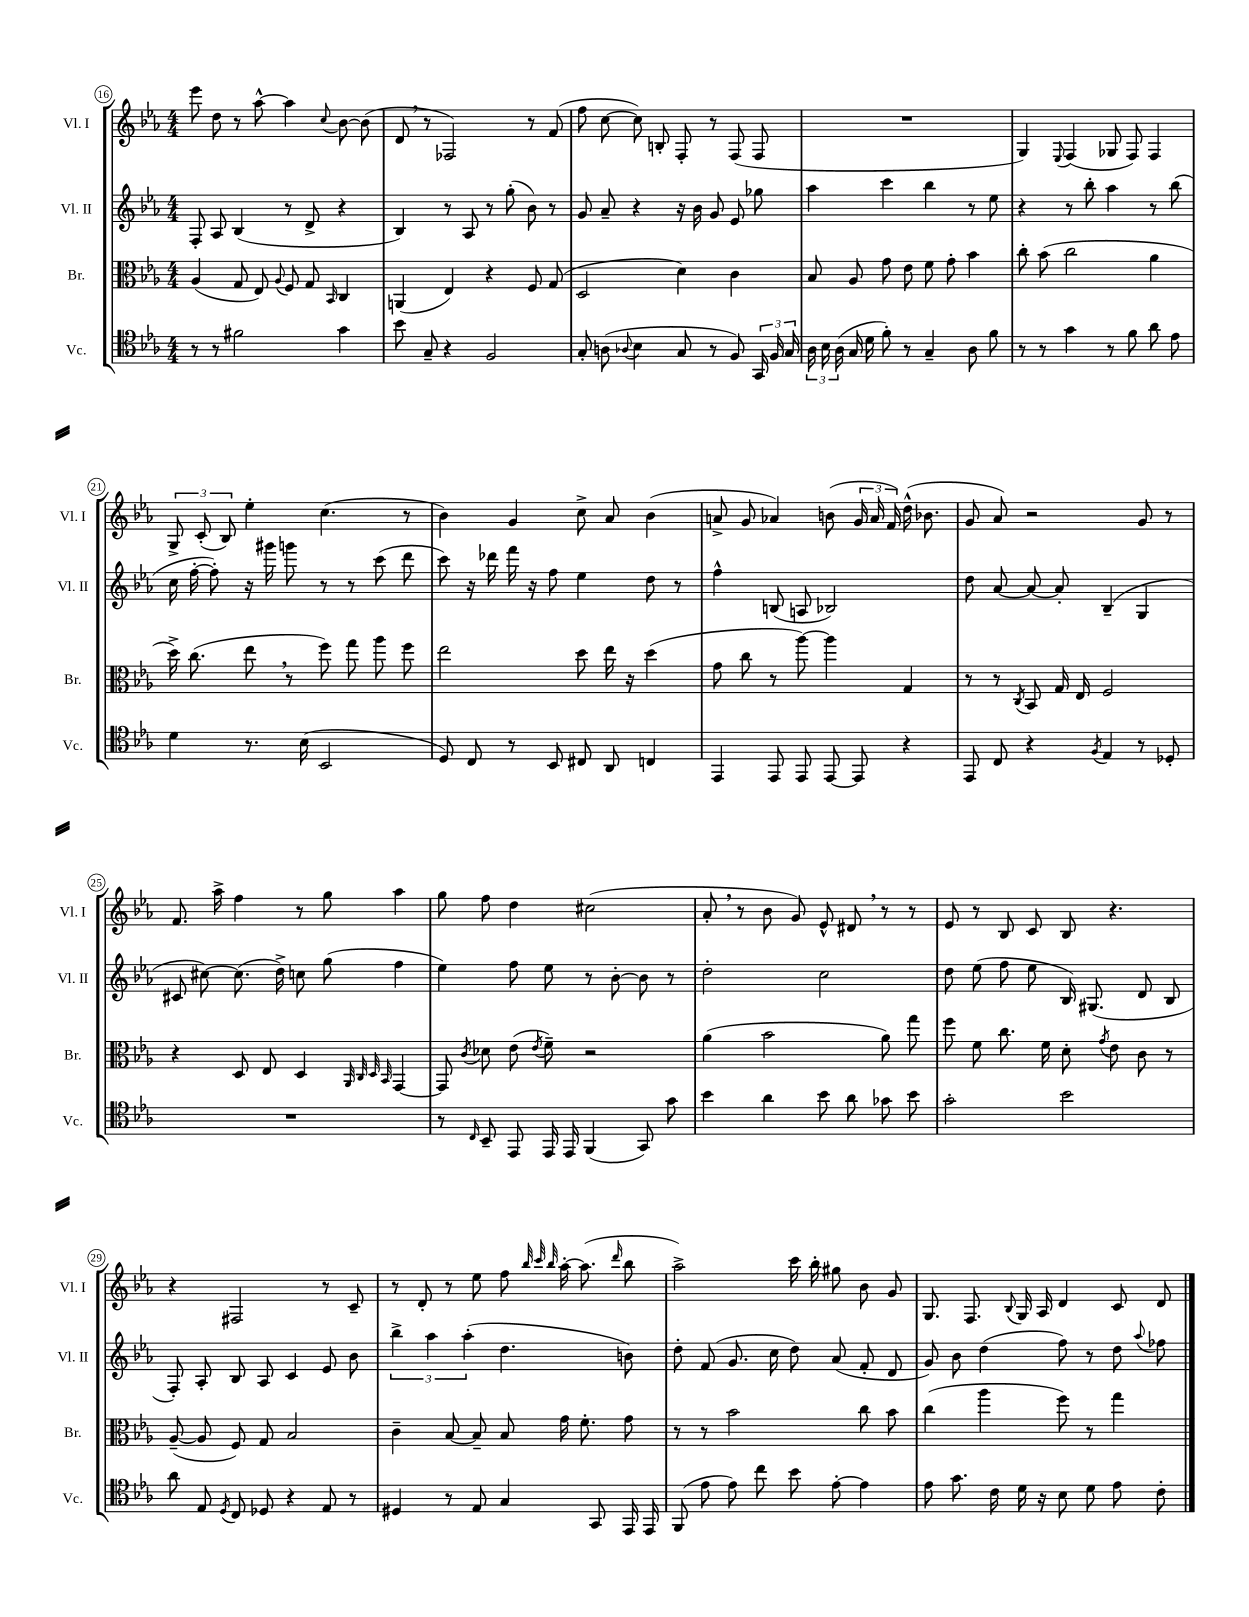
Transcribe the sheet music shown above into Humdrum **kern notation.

**kern	**kern	**kern	**kern
*part4	*part3	*part2	*part1
*staff4	*staff3	*staff2	*staff1
*I"Vc.	*I"Br.	*I"Vl. II	*I"Vl. I
*I'Vc.	*I'Br.	*I'Vl. II	*I'Vl. I
*clefC4	*clefC3	*clefG2	*clefG2
*k[b-e-a-]	*k[b-e-a-]	*k[b-e-a-]	*k[b-e-a-]
*M4/4	*M4/4	*M4/4	*M4/4
=16	=16	=16	=16
8r	(4A-/	8F'/	8eee-\
8r	.	8A-/	8dd\
2f#X\	8G/	(4B-/	8r
.	8E-/)	.	[8aa-^^\
.	8qqA-/	.	.
.	8F/	8r	4aa-\]
.	8G/	8d^/	.
.	16qqBB-/	.	8qqcc/
4g\	4C/	4r	[8b-\
.	.	.	(8b-\]
=17	=17	=17	=17
8b-\	(4AAn/	4B-/)	8d,/
8G~/	.	.	8r
4r	4E-/)	8r	2F-X/)
.	.	8A-/	.
2F/	4r	8r	.
.	.	(8gg'\	.
.	8F/	8b-\)	8r
.	(8G/	8r	(8f/
=18	=18	=18	=18
8G'/	2D/	8g/	8ff\
(8An\	.	8a-~/	[8cc\
8qqA-X/	.	.	.
4B-\	.	4r	8cc\])
.	.	.	8Bn'/
8G/	4d\)	16r	8F'/
.	.	16b-\	.
8r	.	8g/	8r
8F/)	4c\	8e-/	(8F/
24GG/	.	8gg-X\	8F/
24F/	.	.	.
24G/	.	.	.
=19	=19	=19	=19
24A-\	8B-/	4aa-\	1r
24B-\	.	.	.
(24A-\	.	.	.
16G/	8A-/	.	.
16d\	.	.	.
8f'\)	8g\	4ccc\	.
8r	8e-\	.	.
4G~/	8f\	4bb-\	.
.	8g'\	.	.
8A-\	4b-\	8r	.
8f\	.	8ee-\	.
=20	=20	=20	=20
8r	8cc'\	4r	4G/)
8r	(8b-\	.	.
.	.	.	8qqE-/
4g\	2cc\	8r	(4F/
.	.	8bb-'\	.
8r	.	4aa-\	8G-X/
8f\	.	.	8F/)
8a-\	4a-\	8r	4F/
8e-\	.	(8bb-\	.
!!LO:LB:g=z
=21	=21	=21	=21
4d\	16dd^\)	16cc\	12G^/
.	(8.cc\	[16ff'\	.
.	.	.	(12c'/
.	.	8ff'\])	.
.	.	.	12B-/)
8.r	8ee-,\	16r	4ee-'\
.	.	16ggg#X\	.
.	8r	8gggn\	.
(16B-\	.	.	.
2BB-/	8ff\)	8r	(4.cc\
.	8gg\	8r	.
.	8aa-\	(8ccc\	.
.	8ff\	8ddd\	8r
=22	=22	=22	=22
8D/)	2ee-\	8ccc\)	4b-\)
8C/	.	16r	.
.	.	16ddd-X\	.
8r	.	16fff\	4g/
.	.	16r	.
8BB-/	.	8ff\	.
8C#X/	8dd\	4ee-\	8cc^\
8AA-/	16ee-\	.	8a-/
.	16r	.	.
4Cn/	(4dd\	8dd\	(4b-\
.	.	8r	.
=23	=23	=23	=23
4EE-/	8g\	4ff^^\	8an^/
.	8cc\	.	8g/
8EE-/	8r	(8Bn/	4a-X/)
8EE-/	[8aa-\)	8An/	.
[8EE-/	4aa-\]	2B-X/)	(8bn\
8EE-/]	.	.	24g/
.	.	.	24a-/
.	.	.	24f/)
4r	4G/	.	(16dd^^\
.	.	.	8.b-X\
=24	=24	=24	=24
8EE-/	8r	8dd\	8g/
8C/	8r	[8a-/	8a-/)
.	8qC/	.	.
4r	8BB-/	8a-/_	2r
.	16G/	8a-'/]	.
.	16E-/	.	.
8qF/	.	.	.
4E-/	2F/	(4B-~/	.
8r	.	4G/	8g/
8D-X'/	.	.	8r
!!LO:LB:g=z
=25	=25	=25	=25
1r	4r	8c#X/	8.f/
.	.	[8cc#X\)	.
.	.	.	16aa-^\
.	8D/	(8.cc#\]	4ff\
.	8E-/	.	.
.	.	16dd^\)	.
.	4D/	8ccn\	8r
.	.	(8gg\	8gg\
.	32qqAA-/	.	.
.	32qqC/	.	.
.	32qqD/	.	.
.	32qqBB-/	.	.
.	[4GG/	4ff\	4aa-\
=26	=26	=26	=26
8r	8GG/]	4ee-\)	8gg\
16qqC/	8qc/	.	.
8BB-~/	8d-X\	.	8ff\
8EE-/	(8e-\	8ff\	4dd\
.	8qe-/	.	.
16EE-/	8f~\)	8ee-\	.
16EE-/	.	.	.
(4FF/	2r	8r	(2cc#X\
.	.	[8b-'\	.
8GG/)	.	8b-\]	.
8g\	.	8r	.
=27	=27	=27	=27
4b-\	(4a-\	2dd'\	8a-',/
.	.	.	8r
4a-\	2b-\	.	8b-\
.	.	.	8g/)
8b-\	.	2cc\	8e-^^/
8a-\	.	.	8d#X,/
8g-X\	8a-\)	.	8r
8b-\	8gg\	.	8r
=28	=28	=28	=28
2g'\	8ff\	8dd\	8e-/
.	8f\	(8ee-\	8r
.	8.cc\	8ff\	8B-/
.	.	8ee-\	8c/
.	16f\	.	.
2b-\	8d'\	16B-/)	8B-/
.	.	(8.G#X/	.
.	8qg/	.	.
.	8e-\	.	4.r
.	8c\	8d/	.
.	8r	8B-/	.
!!LO:LB:g=z
=29	=29	=29	=29
8a-\	([8A-~/	8F'/)	4r
8E-/	8A-/]	8A-'/	.
8qD/	.	.	.
8C/	8F/)	8B-/	2F#X/
8D-X/	8G/	8A-/	.
4r	2B-/	4c/	.
8E-/	.	8e-/	8r
8r	.	8b-\	8c~/
=30	=30	=30	=30
4D#X/	4c~\	6bb-^\	8r
.	.	.	8d'/
.	.	6aa-\	.
8r	[8B-/	.	8r
.	.	(6aa-'\	.
8E-/	8B-~/]	.	8ee-\
4G/	8B-/	4.dd\	8ff\
.	.	.	32qqbb-/
.	.	.	32qqccc/
.	.	.	32qqbb-/
.	16g\	.	[16aa-'\
.	8.f'\	.	(8.aa-\]
8GG/	.	.	.
.	.	.	16qqddd/
16EE-/	8g\	8bn\)	8bb-\
16EE-/	.	.	.
=31	=31	=31	=31
(8FF/	8r	8dd'\	2aa-^\)
8e-\	8r	(8f/	.
8e-\)	2b-\	8.g/	.
8cc\	.	.	.
.	.	16cc\	.
8b-\	.	8dd\)	16ccc\
.	.	.	16bb-'\
[8e-'\	.	(8a-/	8gg#X\
4e-\]	8cc\	8f'/	8b-\
.	8b-\	8d/	8g/
=32	=32	=32	=32
8e-\	(4cc\	8g/)	8.G/
8.g\	.	8b-\	.
.	.	.	8.F/
.	4aa-\	(4dd\	.
16c\	.	.	.
.	.	.	8qqB-/
16d\	.	.	16G/
16r	.	.	16A-/
8B-\	8ff\)	8ff\)	4d/
8d\	8r	8r	.
8e-\	4gg\	8dd\	8c/
.	.	8qqaa-/	.
8c'\	.	8ff-X\	8d/
==	==	==	==
*-	*-	*-	*-
